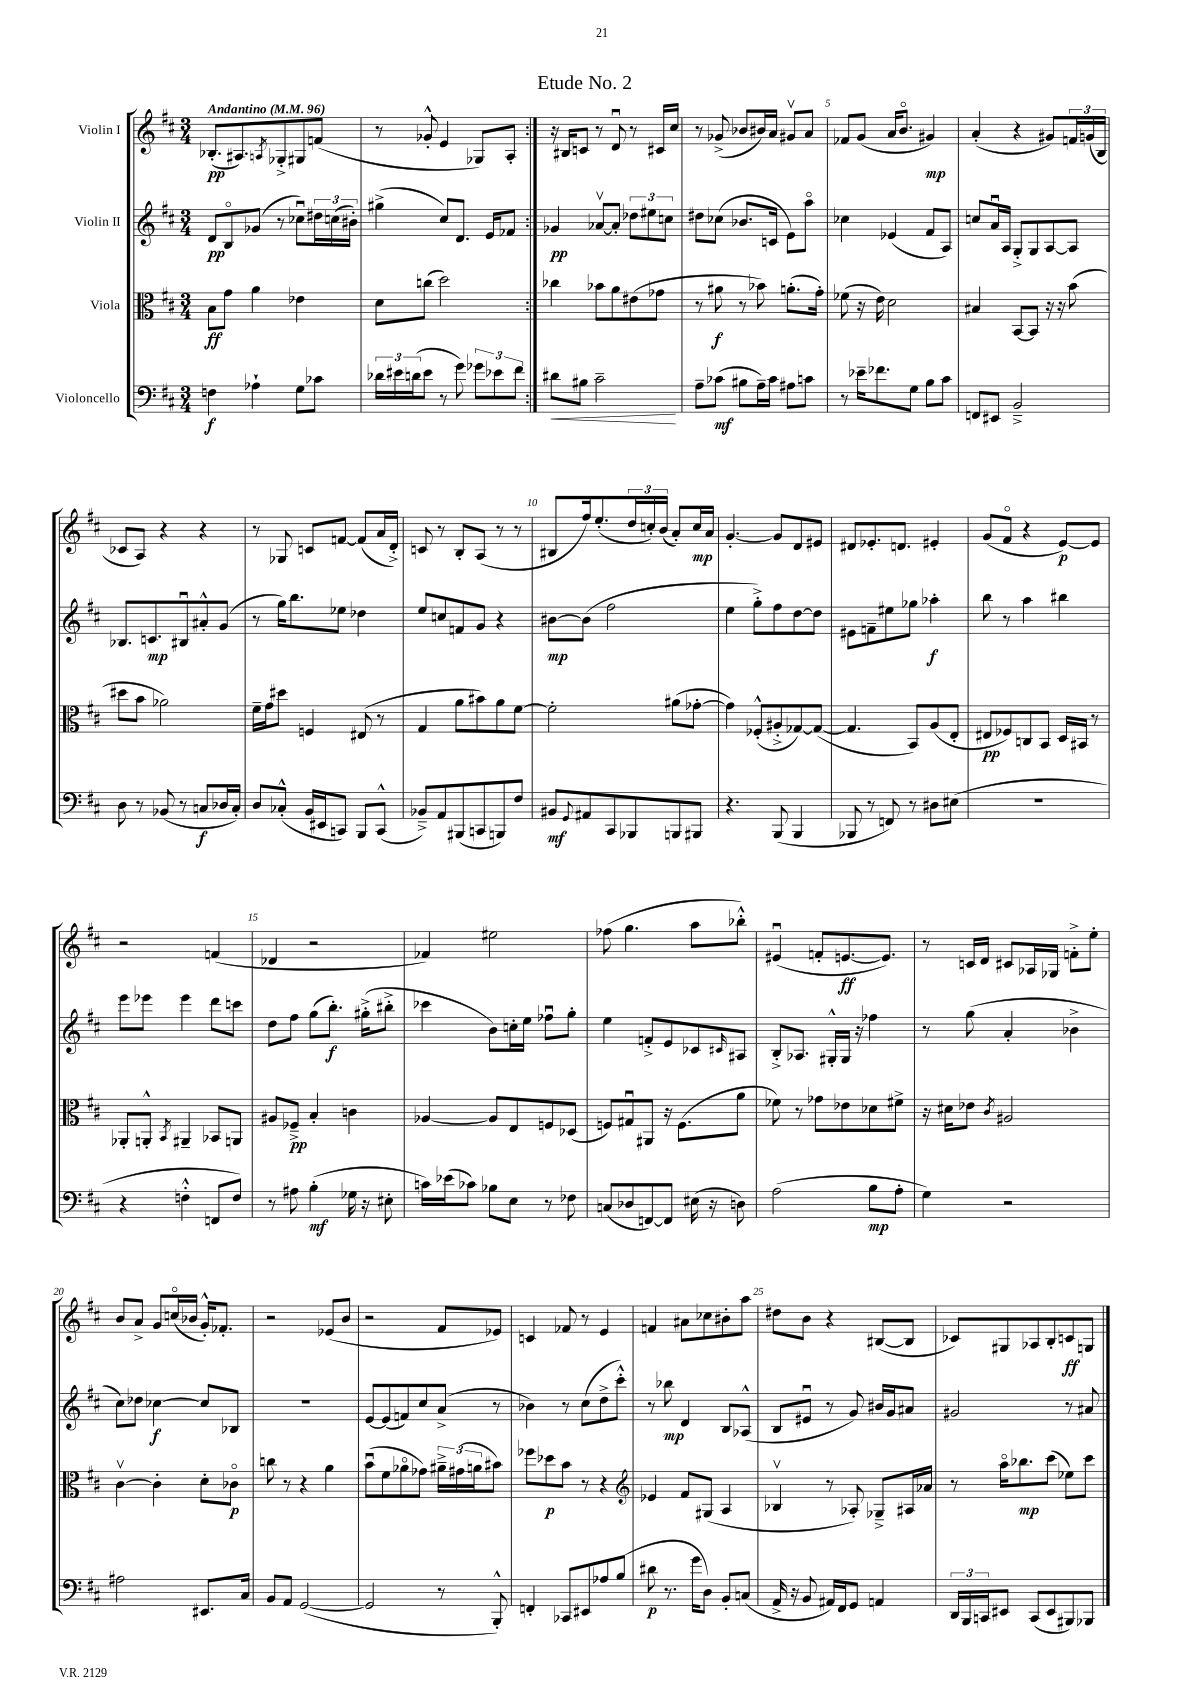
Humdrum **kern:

**kern	**kern	**kern	**kern
*staff4	*staff3	*staff2	*staff1
*clefF4	*clefC3	*clefG2	*clefG2
*k[f#c#]	*k[f#c#]	*k[f#c#]	*k[f#c#]
*M3/4	*M3/4	*M3/4	*M3/4
*MM96	*MM96	*MM96	*MM96
4F	8B	8d	(8.B-'
.	8g	8Bo	.
.	.	.	8.A#)
4A-`	4a	(8g-	.
.	.	.	8qA
.	.	8r	8G-'^
8G	4e-	8cc-u)	8G#
8c-	.	24dd#	(8f
.	.	(24cc	.
.	.	24b#')	.
=	=	=	=
24d-	8d	(4gg#^	8r
24e#	.	.	.
(24d	.	.	.
8e#	(8cc	.	8g-'^^
8r	2dd)	8cc#)	4e
8g)	.	8.d	.
12g-	.	.	8G-)
.	.	16e	.
12e-	.	.	.
.	.	8f-	8A'
12f#	.	.	.
=:|!	=:|!	=:|!	=:|!
8d#	4cc-	4g-	16r
.	.	.	16B#
8B#	.	.	8c
2c#~	8b-	[8a-v	8r
.	8a	8a-']	8du
.	(8e#	12dd-	8r
.	.	12ee#	.
.	8g-	.	16c#
.	.	12cc	.
.	.	.	16cc#
=	=	=	=
8A~	8r	8dd#	8r
(8c-	8a#	(8cc-	(8g-^
8B#	8r	8.b-	8b-
16A~)	8b-)	.	16b#)
16c-	.	16c	16a
8A#	(8.a'	8e)	8g#v
8c	.	8aao	8a
.	16g')	.	.
=	=	=	=
8r	(8f-	4cc-	8f-
16e-~	16r	.	(8g
8.f-	16e)	.	.
.	2d	(4e-	16a
.	.	.	8.bo
8G	.	.	.
8B	.	8f#	4g#)
8c#	.	8A)	.
=	=	=	=
8FF	4B#	8cc	(4a'
8EE#	.	16au	.
.	.	16A	.
2BB~^	[8BB	8G'^	4r
.	8BB]	8G	.
.	16r	[8A	8g#)
.	16r	.	.
.	(8b	8A]	24f
.	.	.	(24g
.	.	.	24B
=	=	=	=
8D	8dd#	8.B-	8c-
8r	8b	.	8A)
.	.	8.c	.
(8BB-	2a-)	.	4r
8r	.	8B#u	.
8C	.	8a#'^^	4r
16D-	.	(8g	.
16C')	.	.	.
=	=	=	=
8D	16f#~	8r	8r
.	16g	.	.
(8C-'^^	8dd#	16gg)	8G-
.	.	8.bb	.
16BB	4F	.	8c
16EE#	.	.	.
8CC)	.	8ee-	[8f
8BBB	(8E#	4dd-	(8f]
(8CC^^	8r	.	16a
.	.	.	16d'^)
=	=	=	=
8BB-~^)	4G	8ee	8c
8AA	.	8cc	8r
(8BBB#	8a	8f	8B'
8CC	8b#)	8g	(8A
8BBB)	8a	4r	8r
8F#	[8f#	.	8r
=	=	=	=
8BB#	2f#']	[8b#	8B#
8qqGG	.	.	.
8AA#	.	(8b#]	16ff#)
.	.	.	(8.ee'
8CC#	.	2ff#	.
8BBB-	.	.	24dd
.	.	.	24cc')
.	.	.	(24b
8BBB	(8a#	.	8a')
8BBB#	[8g-'	.	16cc
.	.	.	16a
=	=	=	=
4.r	4g-])	4ee	[4.g'
.	(8F-'^^	8gg'^)	.
(8BBB	8A#'^	8ff#	8g]
4BBB	[8G-)	[8dd	8d
.	(8G-_	8dd]	8e#
=	=	=	=
8BBB-	4.G-]	8e#	8d#
8r	.	8f~	8.e-'
8FF)	.	8ee#	.
.	.	.	8.d
8r	8BB)	8gg-	.
8D#	(8A	4aa-'	4e#'
(8E#	8E'	.	.
=	=	=	=
2.r	8E#	8bb	(8g
.	8F-)	8r	8f#o
.	8C	4aa	4r
.	8BB	.	.
.	16D	4bb#	[8e)
.	16BB#	.	.
.	8r	.	8e]
=	=	=	=
4r	8AA-'	8eee	2r
.	8AA'^^	8eee-	.
.	8qBB	.	.
4F'^^	4AA#~	4eee-	.
8FF	8BB-	8ddd	(4f
8F)	8AA	8ccc	.
=	=	=	=
8r	8A#	8dd	4d-
8A#	8F-~^	8ff#	.
(4B'	4B'	(8gg	2r
.	.	8.bb')	.
16G-	4c	.	.
16r	.	(16gg#'^	.
8E#'	.	8bb#'^	.
=	=	=	=
16c)	[4A-	4ccc-	4f-)
(16e-	.	.	.
8c-)	.	.	.
8B-	8A-]	8b)	2ee#
8E	8E	16cc'	.
.	.	16ee	.
8r	8F	8ff-u	.
8F-	(8D-	8gg'	.
=	=	=	=
(8C	8F)	4ee	(8ff-
8D-	8G#u	.	4.gg
[8FF)	8AA#	8f'^	.
8FF]	16r	8e	.
.	(8.F	.	.
(16E#	.	8c-	8aa
16r	.	.	.
.	.	16qqc#	.
8D)	8a	8A#	8bb-'^^)
=	=	=	=
(2A	8f-)	8B'^	(4e#u
.	8r	8.A-	.
.	8g-	.	8f'
.	.	16G#'^^	.
.	8e-	16G#	[8.e
.	.	16r	.
8B	8d-	4ff-	.
.	.	.	8.e])
8A'	8f#^	.	.
=	=	=	=
4G)	16r	8r	8r
.	16d#	.	.
.	8e-	(8gg	16c
.	.	.	16d
.	8qc#	.	.
2r	2A#	4a'	8c#
.	.	.	16A-
.	.	.	16G-
.	.	4b-^	8f'^
.	.	.	8ee'
=	=	=	=
2A#	[4c#v	8cc#)	8b
.	.	8dd-	8a^
.	4c#']	[4cc-	8g
.	.	.	(16cco
.	.	.	16b-
8.EE#	8d'	8cc-]	16g'^^)
.	.	.	8.f-'
.	8c-o	8B-	.
16C#	.	.	.
=	=	=	=
8BB	8cc	2.r	2r
8AA	8r	.	.
([2GG	4r	.	.
.	4a	.	(8e-
.	.	.	8b
=	=	=	=
2GG]	(8bu	[8e	2r
.	8f#	(8e]	.
.	8a-o	8f)	.
.	8g-)	8cc#	.
8r	24a#~^	(8a^	8f#
.	(24g#	.	.
.	24a	.	.
8BBB'^^)	8b#)	8r	8e-)
=	=	=	=
4FF'	8ff-	4b-)	4c
.	8dd-	.	.
8CC-	8b	8r	8f-
8EE#	8r	(8cc#	8r
8A-	4r	8dd^	4e
(8B	.	8ccc#'^^)	.
=	=	=	=
*	*clefG2	*	*
8d#	4e-	8r	4f
8.r	.	8bb-	.
.	8f#	4d	8a#
16g	.	.	.
8D)	(8G#	.	8cc-
8BB'	4A	8B	8b#'
(8C	.	(8A-^^	8aa
=	=	=	=
16AA^	4B-v	8B	8dd#
16r	.	.	.
8BB	.	8e#u	8b
16AA#)	8r	8r	4r
16FF#	.	.	.
8GG	8A-')	8g)	.
4AA	8G-~^	16b#	([8B#
.	.	16g	.
.	16A#	8a#	8B#]
.	16a-	.	.
=	=	=	=
24DD	8r	2g#	8c-)
24BBB	.	.	.
24CC	.	.	.
8EE#	16aao	.	8G#
.	8.bb-	.	.
(8CC	.	.	8A-
8EE#	(8ccc#	.	8B'
8BBB#)	8ee-)	8r	8c
8BBB-	8ccc#	8a#	8G
==	==	==	==
*-	*-	*-	*-
